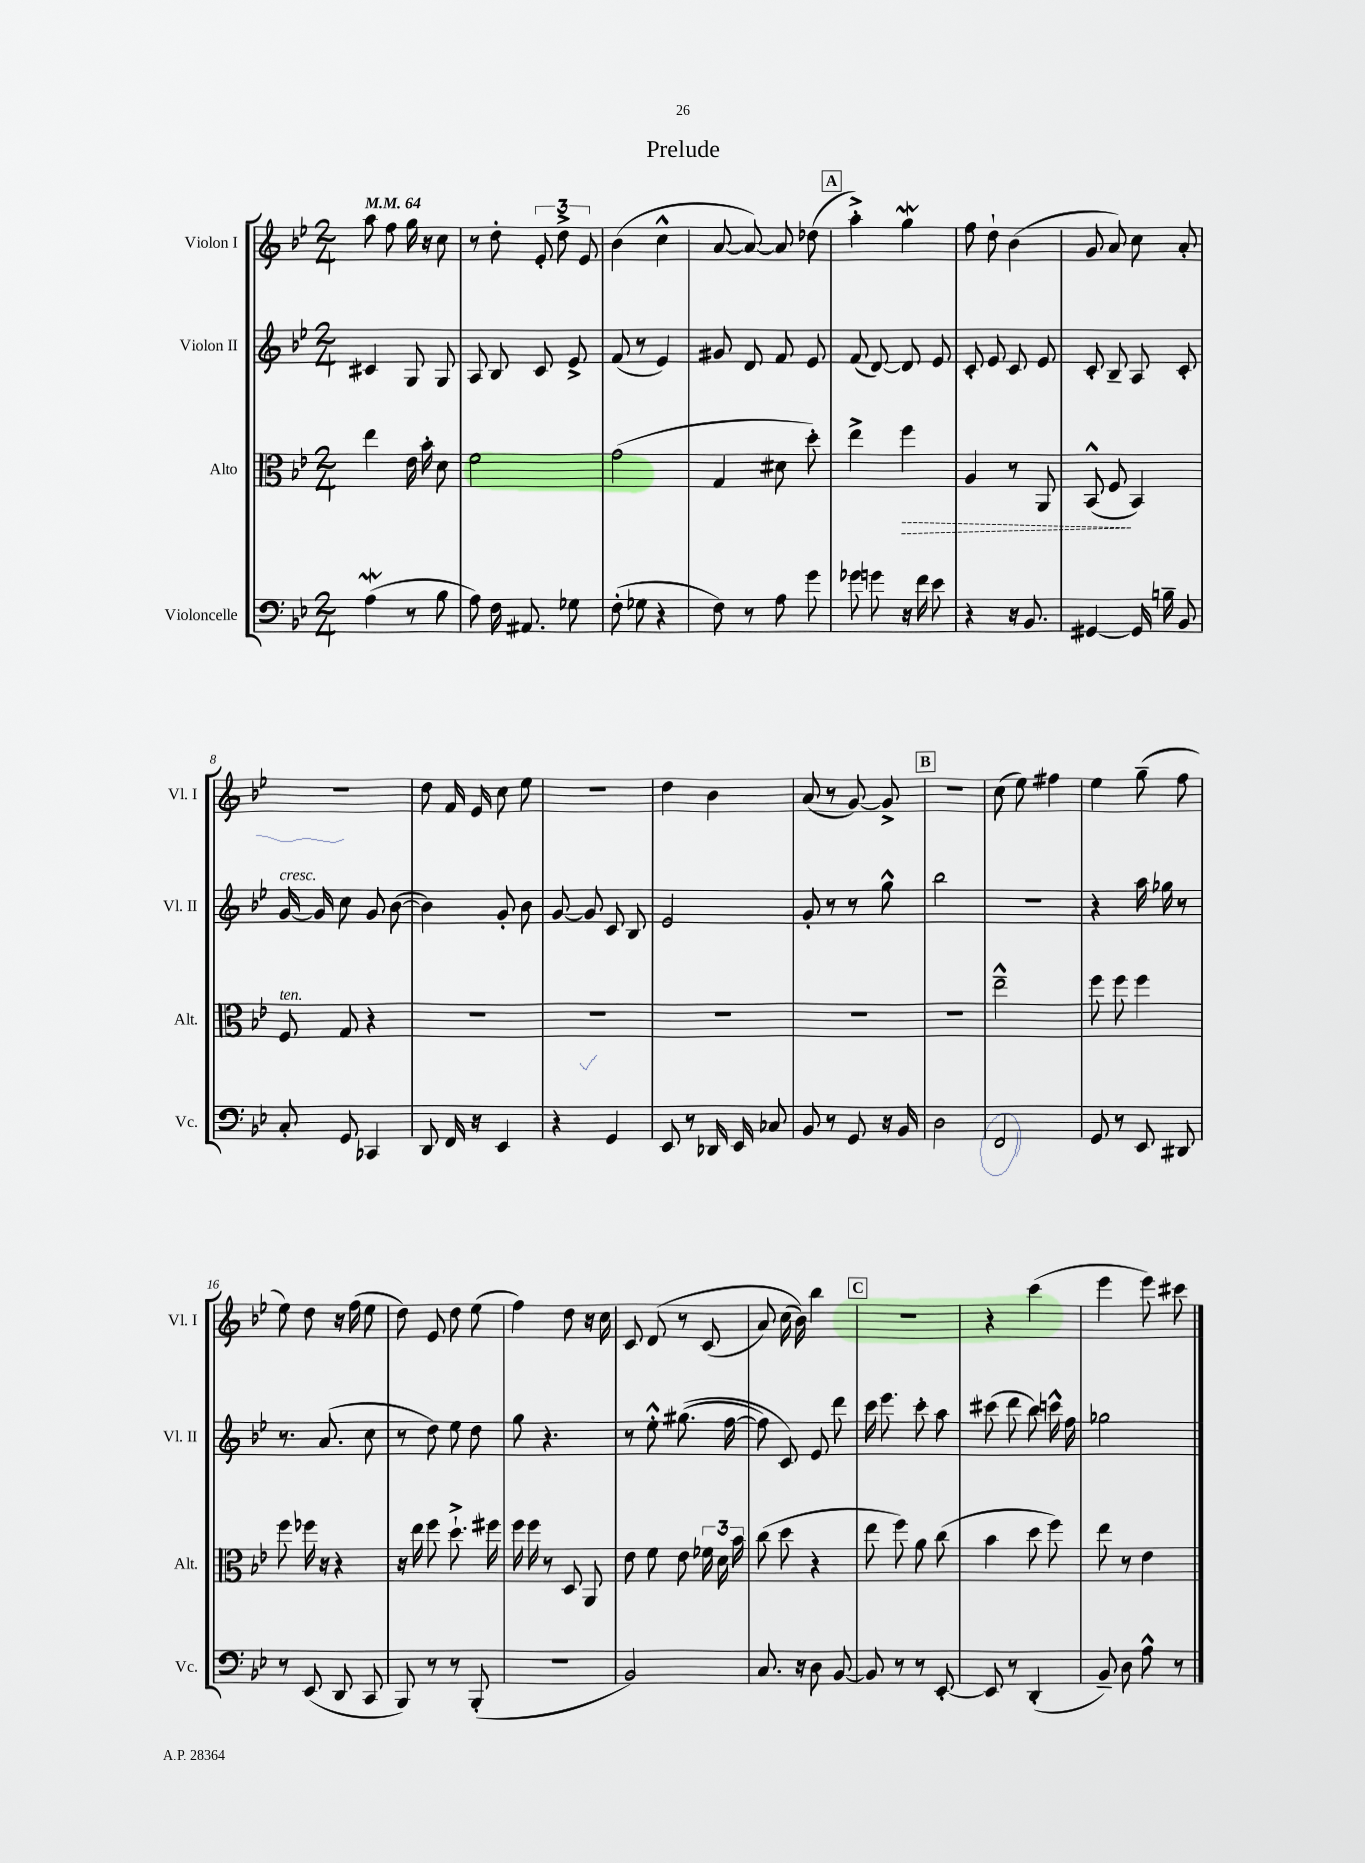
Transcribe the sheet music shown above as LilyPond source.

\header { title = "Prelude" }
<<
\new StaffGroup <<
\new Staff = "s0" \with { instrumentName = "Violon I" shortInstrumentName = "Vl. I" } {
    \clef treble \key bes \major \numericTimeSignature \time 2/4 \tempo 4 = 64
    \autoBeamOff a''8 f''8 g''16 r16 c''8 |
    r8 d''8-. \tuplet 3/2 { ees'8-. d''8-> ees'8 } |
    bes'4( c''4-^ |
    a'8~ a'8~) a'8 des''8( |
    \mark \markup { \box "A" } a''4-.->) g''4\mordent |
    f''8 d''8-! bes'4( |
    g'8 a'8) c''8 a'8-. |
    r2 |
    d''8 f'16 ees'16 c''8 ees''8 |
    r2 |
    d''4 bes'4 |
    a'8( r8 g'8~) g'8-> |
    \mark \markup { \box "B" } R2 |
    c''8( ees''8) fis''4 |
    ees''4 g''8--( f''8 |
    ees''8) d''8 r16 f''16( ees''8 |
    d''8) ees'8 d''8 ees''8( |
    f''4) d''8 r16 c''16 |
    c'8 d'8\( r8 c'8( |
    a'8) c''16( bes'16)\) bes''4 |
    \mark \markup { \box "C" } r2 |
    r4 c'''4( |
    ees'''4 ees'''8) cis'''8 \bar "|." |
}
\new Staff = "s1" \with { instrumentName = "Violon II" shortInstrumentName = "Vl. II" } {
    \clef treble \key bes \major \numericTimeSignature \time 2/4
    \autoBeamOff cis'4 g8 g8 |
    a8 bes8 c'8 ees'8-> |
    f'8( r8 ees'4) |
    gis'8 d'8 f'8 ees'8 |
    \mark \markup { \box "A" } f'8( d'8~) d'8 ees'8 |
    c'8-. ees'8 c'8 ees'8 |
    c'8-. bes8-- a8 c'8-. |
    g'16~^\markup { \italic "cresc." } g'16 c''8 g'8 bes'8~( |
    bes'4) g'8-. bes'8 |
    g'8~ g'8 c'8 bes8 |
    ees'2 |
    g'8-. r8 r8 g''8-^ |
    \mark \markup { \box "B" } bes''2 |
    R2 |
    r4 a''16 ges''16 r8 |
    r8. a'8.( c''8 |
    r8 d''8) ees''8 d''8 |
    g''8 r4. |
    r8 ees''8-.-^ gis''8.(\( f''16~ |
    f''8) c'8\) ees'8 d'''8 |
    \mark \markup { \box "C" } c'''16 ees'''8. c'''8-. a''8 |
    cis'''8( d'''8 bes''8) c'''16-^ f''16 |
    ges''2 \bar "|." |
}
\new Staff = "s2" \with { instrumentName = "Alto" shortInstrumentName = "Alt." } {
    \clef alto \key bes \major \numericTimeSignature \time 2/4
    \autoBeamOff ees''4 ees'16 bes'16-. d'8 |
    f'2 |
    g'2( |
    g4 dis'8 d''8-.) |
    \mark \markup { \box "A" } ees''4-> \once \override Hairpin.style = #'dashed-line f''4\> |
    a4 r8 a,8 |
    bes,8-^( f8\! bes,4) |
    f8^\markup { \italic "ten." } g8 r4 |
    R2 |
    R2 |
    R2 |
    R2 |
    \mark \markup { \box "B" } R2 |
    ees''2---^ |
    f''8 f''8 f''4 |
    f''8 fes''16 r16 r4 |
    r16 ees''16 f''8 d''8.-!-> fis''16 |
    f''16 f''16 r8 d8 a,8 |
    ees'8 f'8 ees'8 \tuplet 3/2 { fes'16 d'16 bes'16 } |
    c''8( d''8 r4 |
    \mark \markup { \box "C" } ees''8 f''8) a'8 c''8( |
    bes'4 d''8 f''8) |
    ees''8 r8 ees'4 \bar "|." |
}
\new Staff = "s3" \with { instrumentName = "Violoncelle" shortInstrumentName = "Vc." } {
    \clef bass \key bes \major \numericTimeSignature \time 2/4
    \autoBeamOff a4\mordent( r8 bes8 |
    a8) f16 ais,8. ges8 |
    f8-.( ges8 r4 |
    f8) r8 a8 g'8 |
    \mark \markup { \box "A" } ges'8 g'8 r16 f'16 ees'8 |
    r4 r16 bes,8. |
    gis,4~ gis,16 b16-- bes,8 |
    c8-. g,8 ces,4 |
    d,8 f,16 r16 ees,4 |
    r4 g,4 |
    ees,8 r8 des,16 ees,16 ces8 |
    bes,8 r8 g,8 r16 bes,16 |
    \mark \markup { \box "B" } d2 |
    f,2 |
    g,8 r8 ees,8 dis,8 |
    r8 ees,8( d,8 c,8 |
    bes,,8) r8 r8 bes,,8-.( |
    R2 |
    bes,2) |
    c8. r16 d8 bes,8~ |
    \mark \markup { \box "C" } bes,8 r8 r8 ees,8~-. |
    ees,8 r8 d,4-.( |
    bes,8--) d8 a8-^ r8 \bar "|." |
}
>>
>>
